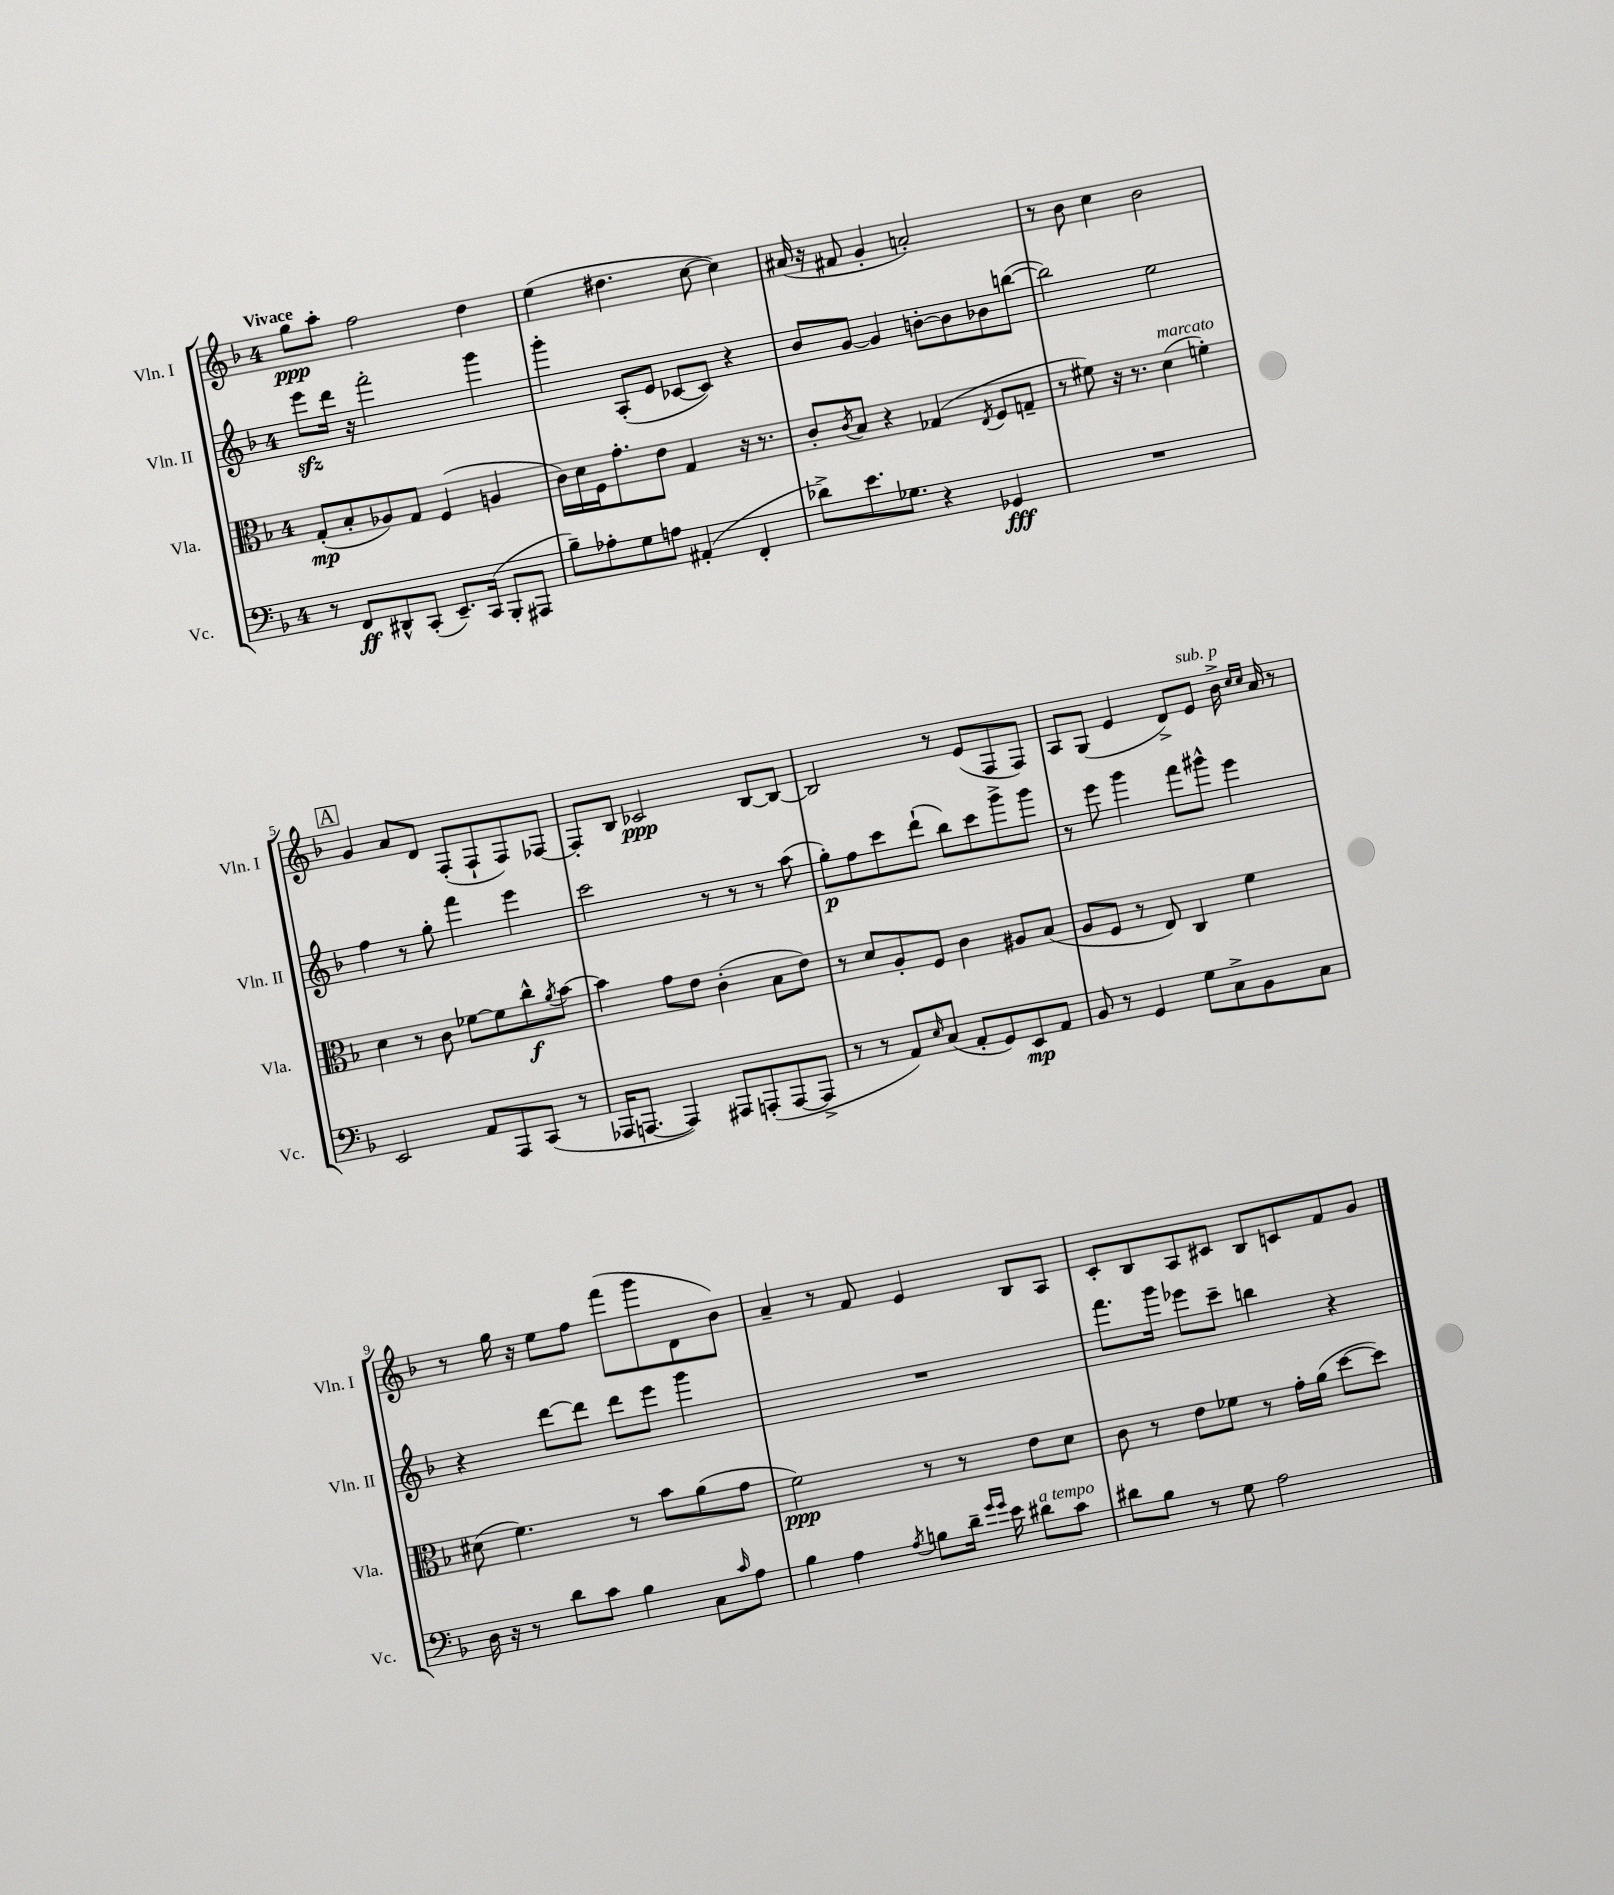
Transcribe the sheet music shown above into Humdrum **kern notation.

**kern	**dynam	**kern	**dynam	**kern	**dynam	**kern	**dynam
*part4	*part4	*part3	*part3	*part2	*part2	*part1	*part1
*staff4	*staff4	*staff3	*staff3	*staff2	*staff2	*staff1	*staff1
*I"Vc.	*	*I"Vla.	*	*I"Vln. II	*	*I"Vln. I	*
*I'Vc.	*	*I'Vla.	*	*I'Vln. II	*	*I'Vln. I	*
*clefF4	*	*clefC3	*	*clefG2	*	*clefG2	*
*k[b-]	*	*k[b-]	*	*k[b-]	*	*k[b-]	*
*M4/4	*	*M4/4	*	*M4/4	*	*M4/4	*
=1	=1	=1	=1	=1	=1	=1	=1
!	!	!	!	!	!	!LO:TX:a:B:t=Vivace	!
8r	.	(8G'/L	mp	8eeezz\L	.	8gg\L	ppp
8FF/L	ff	8B-'/	.	16ddd\Jk	.	8aa'\J	.
.	.	.	.	16r	.	.	.
8DD#X^^/	.	8A-X/)	.	2fff'\	.	2ff\	.
(8CC'/J	.	8G/J	.	.	.	.	.
8.EE~/L)	.	(4F/	.	.	.	.	.
(16CC/Jk	.	.	.	.	.	.	.
8BBB-'/L	.	4An/	.	4ggg\	.	4dd\	.
8AAA#X/J	.	.	.	.	.	.	.
=2	=2	=2	=2	=2	=2	=2	=2
8B-~\L)	.	16c\LL)	.	4ggg'\	.	(4ee\	.
.	.	16d\	.	.	.	.	.
8A-X'\	.	16F\J	.	.	.	.	.
.	.	8.g'\	.	.	.	.	.
8G\	.	.	.	(8A'/L	.	4.dd#X\	.
8An\J	.	8e\J	.	8e/J	.	.	.
(4AA#X'/	.	4G/	.	[8c-X/L	.	.	.
.	.	.	.	8c-/J])	.	[8cc\	.
4FF'/	.	16r	.	4r	.	4cc\])	.
.	.	8.r	.	.	.	.	.
=3	=3	=3	=3	=3	=3	=3	=3
8d-X^\L)	.	8c'/L	.	8b-/L	.	(16a#X/	.
.	.	.	.	.	.	16r	.
.	.	8qc/	.	.	.	.	.
8.e\	.	8B-/J	.	[8g/J	.	8f#X/	.
.	.	4r	.	4g/]	.	4g'/	.
8.G-X\J	.	.	.	.	.	.	.
4r	.	(4G-X/	.	[8bn'\L	.	2an'/)	.
.	.	.	.	8b\]	.	.	.
.	.	8qE/	.	.	.	.	.
4GG-X/	fff	8F/L	.	8b-X\	.	.	.
.	.	8Gn~/J	.	([8bbn\J	.	.	.
=4	=4	=4	=4	=4	=4	=4	=4
1r	.	8r	.	2bb\])	.	8r	.
.	.	8f#X\)	.	.	.	8b-\	.
.	.	16r	.	.	.	4cc\	.
.	.	8.r	.	.	.	.	.
!	!	!LO:TX:a:i:t=marcato	!	!	!	!	!
.	.	(4d\	.	2ee\	.	2b-\	.
.	.	4fn'\)	.	.	.	.	.
!!LO:LB:g=z
!!LO:REH:place=s1:t=A
=5	=5	=5	=5	=5	=5	=5	=5
2EE/	.	4d\	.	4ff\	.	4g/	.
.	.	8r	.	8r	.	8a/L	.
.	.	8c\	.	8gg'\	.	8d/J	.
8AA/L	.	[8f-X\L	.	4fff\	.	(8F'/L	.
8AAA/	.	8f-\]	.	.	.	8F`/	.
(8CC/J	.	8cc^^\	f	4eee\	.	8F/)	.
.	.	8qa/	.	.	.	.	.
8r	.	[8b-\J	.	.	.	[8F-X/J	.
=6	=6	=6	=6	=6	=6	=6	=6
16AAA-X/KL	.	4b-\]	.	2ccc\	.	8F-'/L]	.
[8.AAAn/J	.	.	.	.	.	.	.
.	.	.	.	.	.	8B-/J	.
4AAA/])	.	8g\L	.	.	.	2c-X/	ppp
.	.	8e\J	.	.	.	.	.
8AAA#X/L	.	(4c'\	.	8r	.	.	.
(8AAAn'/	.	.	.	8r	.	.	.
[8AAA/	.	8B-\L	.	8r	.	[8B-/L	.
8AAA^/J]	.	8e\J)	.	(8aa\	.	8B-/J_	.
=7	=7	=7	=7	=7	=7	=7	=7
8r	.	8r	.	8gg'\L)	p	2B-/]	.
8r	.	8d/L	.	8ff\	.	.	.
8AA/L)	.	8A'/	.	8ccc\	.	.	.
16qqE/	.	.	.	.	.	.	.
(8C/J	.	8F/J	.	(8ddd`\J	.	.	.
8AA'/L	.	4c\	.	8bb-\L)	.	8r	.
8GG/)	.	.	.	8ccc\	.	(8e/L	.
8EE/	mp	8A#X/L	.	8ggg^\	.	8F/	.
8AA/J	.	(8B-/J	.	8ggg\J	.	8F/J)	.
=8	=8	=8	=8	=8	=8	=8	=8
8BB-/	.	8A/L	.	8r	.	8A/L	.
8r	.	8F/J	.	8eee\	.	(8G/J	.
4GG/	.	8r	.	4ggg\	.	4e/	.
.	.	8E/)	.	.	.	.	.
8G\L	.	4C/	.	8fff\L	.	8d^/L)	.
!	!	!	!	!	!	!LO:TX:a:i:t=sub. p	!
8C^\	.	.	.	8ggg#X^^\J	.	8e/J	.
8BB-\	.	4f\	.	4eee\	.	16b-^\	.
.	.	.	.	.	.	16qqcc/LL	.
.	.	.	.	.	.	16qqcc/JJ	.
.	.	.	.	.	.	16a/	.
8C\J	.	.	.	.	.	8r	.
!!LO:LB:g=z
=9	=9	=9	=9	=9	=9	=9	=9
16D\	.	(8d#X\	.	4r	.	8r	.
16r	.	.	.	.	.	.	.
8r	.	4.f\)	.	.	.	16gg\	.
.	.	.	.	.	.	16r	.
8d\L	.	.	.	[8ddd\L	.	8ee\L	.
8c\J	.	.	.	8ddd\J]	.	8ff\J	.
4B-\	.	8r	.	8ddd\L	.	(8fff\L	.
.	.	8b-\L	.	8eee\J	.	8ggg\	.
8C\L	.	(8a\	.	4ggg\	.	8d\	.
16qqc/	.	.	.	.	.	.	.
8A\J	.	8g\J	.	.	.	8b-\J)	.
=10	=10	=10	=10	=10	=10	=10	=10
4B-\	.	2f\)	ppp	1r	.	4a~/	.
4A\	.	.	.	.	.	8r	.
.	.	.	.	.	.	8f/	.
8qA/	.	.	.	.	.	.	.
8Bn\L	.	8r	.	.	.	4e/	.
16d~\Jk	.	8r	.	.	.	.	.
16qqg/LL	.	.	.	.	.	.	.
16qqg/JJ	.	.	.	.	.	.	.
16e\	.	.	.	.	.	.	.
!LO:TX:a:i:t=a tempo	!	!	!	!	!	!	!
8d#X\L	.	8e\L	.	.	.	8B-/L	.
8c\J	.	8d\J	.	.	.	8A/J	.
=11	=11	=11	=11	=11	=11	=11	=11
8d#X\L	.	8c\	.	8.fff\L	.	8c'/L	.
8B-\J	.	8r	.	.	.	8B-/	.
.	.	.	.	16ggg\Jk	.	.	.
8r	.	8e\L	.	8eee-X\L	.	8A/	.
8G\	.	8f-X\J	.	8ccc~\J	.	8c#X/J	.
2A\	.	8r	.	4bbn\	.	8B-/L	.
.	.	16g'\LL	.	.	.	8cn/	.
.	.	(16a\JJ	.	.	.	.	.
.	.	[8dd\L	.	4r	.	8f/	.
.	.	8dd\J])	.	.	.	8g/J	.
==	==	==	==	==	==	==	==
*-	*-	*-	*-	*-	*-	*-	*-
